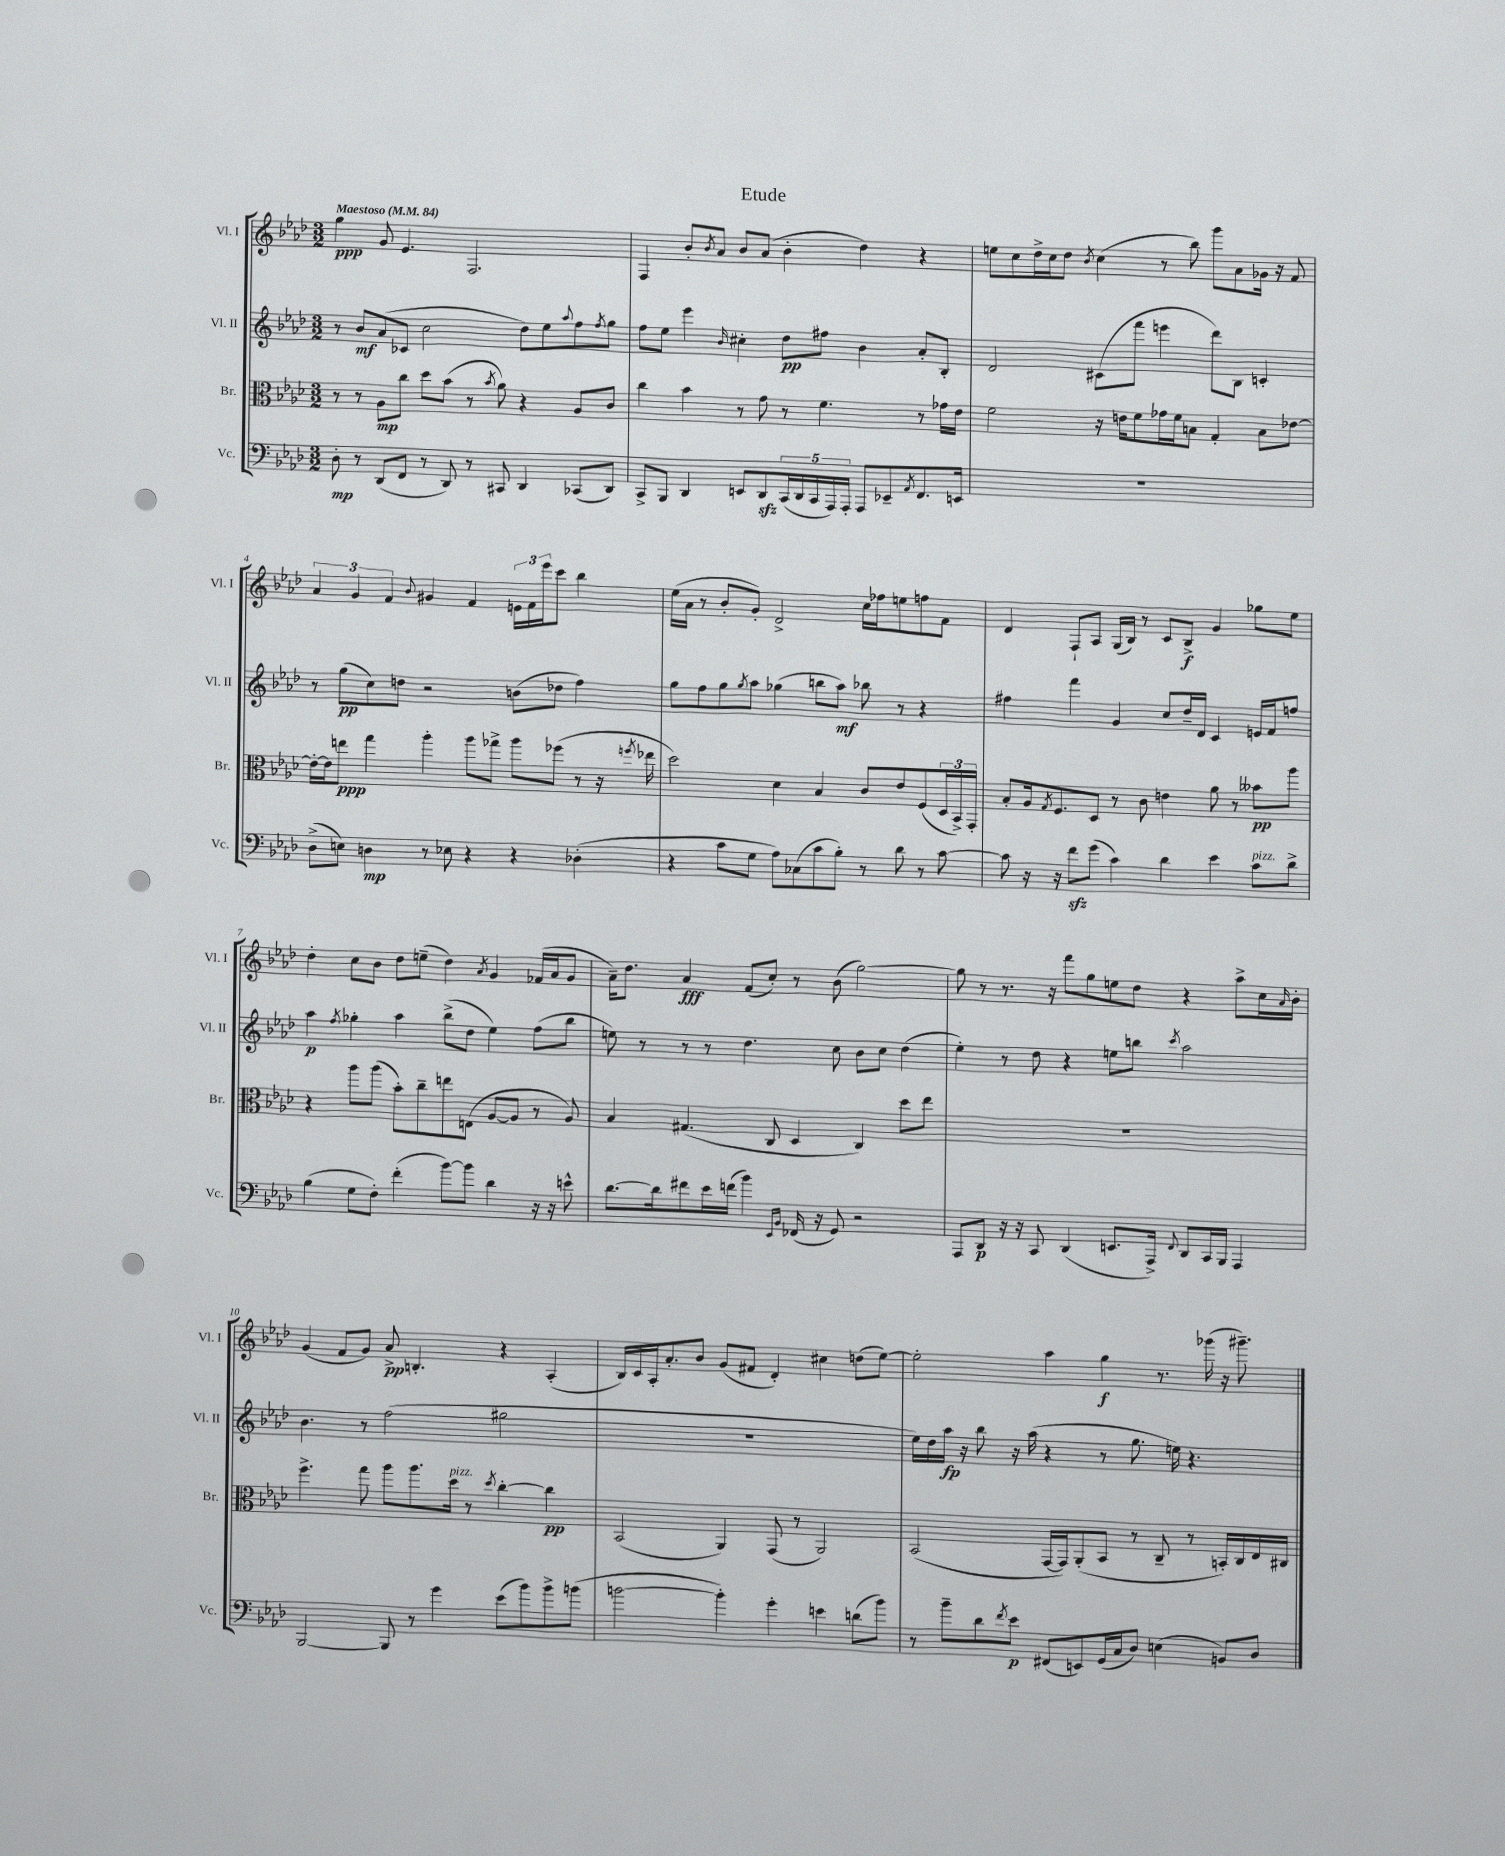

**kern	**dynam	**kern	**dynam	**kern	**dynam	**kern	**dynam
*part4	*part4	*part3	*part3	*part2	*part2	*part1	*part1
*staff4	*staff4	*staff3	*staff3	*staff2	*staff2	*staff1	*staff1
*I"Vc.	*	*I"Br.	*	*I"Vl. II	*	*I"Vl. I	*
*I'Vc.	*	*I'Br.	*	*I'Vl. II	*	*I'Vl. I	*
*clefF4	*	*clefC3	*	*clefG2	*	*clefG2	*
*k[b-e-a-d-]	*	*k[b-e-a-d-]	*	*k[b-e-a-d-]	*	*k[b-e-a-d-]	*
*M3/2	*	*M3/2	*	*M3/2	*	*M3/2	*
*MM84	*	*MM84	*	*MM84	*	*MM84	*
=1	=1	=1	=1	=1	=1	=1	=1
!	!	!	!	!	!	!LO:TX:a:B:t=Maestoso	!
8D-'\	mp	8r	.	8r	.	4gg\	ppp
8r	.	8r	.	8b-/L	mf	.	.
(8DD-/L	.	8A-\L	mp	(8a-/	.	8g/	.
8FF/J	.	8cc\J	.	8c-X/J	.	4.e-/	.
8r	.	8dd-\L	.	2cc\	.	.	.
8DD-/)	.	(8b-\J	.	.	.	.	.
8r	.	8r	.	.	.	2.F/	.
.	.	8qb-/	.	.	.	.	.
8CC#X/	.	8a-\)	.	.	.	.	.
4DD-/	.	4r	.	8dd-\L)	.	.	.
.	.	.	.	8ee-\	.	.	.
.	.	.	.	8qqaa-/	.	.	.
(8CC-X/L	.	8A-/L	.	8ff\	.	.	.
.	.	.	.	8qff/	.	.	.
8DD-/J)	.	8c/J	.	8gg\J	.	.	.
=2	=2	=2	=2	=2	=2	=2	=2
8CC^/L	.	4cc\	.	8ff\L	.	4F/	.
8BBB-/J	.	.	.	8ee-\J	.	.	.
4DD-/	.	4b-\	.	4eee-\	.	8b-'/L	.
.	.	.	.	.	.	8qb-/	.
.	.	.	.	.	.	8a-/J	.
.	.	.	.	16qqb-/	.	.	.
8EEn/L	.	8r	.	4cc#X'\	.	8b-/L	.
8DD-zz/	.	8g\	.	.	.	(8a-/J	.
(20CC/L	.	8r	.	8dd-\L	pp	4b-'\	.
20DD-/	.	.	.	.	.	.	.
20CC/	.	.	.	.	.	.	.
.	.	4.f\	.	8ff#X\J	.	.	.
20AAA-/)	.	.	.	.	.	.	.
20AAA-'/JJ	.	.	.	.	.	.	.
8AAA-/L	.	.	.	4b-\	.	4dd-\)	.
8EE-X~/	.	.	.	.	.	.	.
8qAA-/	.	.	.	.	.	.	.
8.FF/	.	8r	.	8a-'/L	.	4r	.
.	.	16g-X\LL	.	8B-'/J	.	.	.
16EEn/Jk	.	16e-\JJ	.	.	.	.	.
=3	=3	=3	=3	=3	=3	=3	=3
1.r	.	2f\	.	2d-/	.	8een\L	.
.	.	.	.	.	.	8cc\	.
.	.	.	.	.	.	16dd-^\L	.
.	.	.	.	.	.	16cc\J	.
.	.	.	.	.	.	8dd-\J	.
.	.	.	.	.	.	8qb-/	.
.	.	16r	.	(8c#X\L	.	(4cc\	.
.	.	16en\KL	.	.	.	.	.
.	.	8f\	.	8fff\J	.	.	.
.	.	16g-X\L	.	4eeen\	.	8r	.
.	.	16f\J	.	.	.	.	.
.	.	8Bn\J	.	.	.	8bb-\)	.
.	.	4G'/	.	8ddd-\L)	.	8ggg\L	.
.	.	.	.	8B-\J	.	8a-\	.
.	.	8B\L	.	4cn'/	.	16g-X\Jk	.
.	.	.	.	.	.	16r	.
.	.	[8e-X\J	.	.	.	8f/	.
!!LO:LB:g=z
=4	=4	=4	=4	=4	=4	=4	=4
(8D-^\L	.	16e-'\LL_	.	8r	.	6a-/	.
.	.	16e-\J]	.	.	.	.	.
8En\J)	.	8een\J	ppp	(8gg\L	pp	.	.
.	.	.	.	.	.	6g/	.
4Dn\	mp	4gg\	.	8cc\)	.	.	.
.	.	.	.	.	.	6f/	.
.	.	.	.	8ddn\J	.	.	.
.	.	.	.	.	.	8qqb-/	.
8r	.	4aa-'\	.	2r	.	4g#X/	.
8E-X\	.	.	.	.	.	.	.
4r	.	8aa-\L	.	.	.	4f/	.
.	.	8gg-X^\J	.	.	.	.	.
4r	.	8aa-\L	.	(8bn\L	.	24en\LL	.
.	.	.	.	.	.	24f\	.
.	.	.	.	.	.	24eee-\J	.
.	.	(8ff-X\J	.	8dd-X\J	.	8ccc\J	.
(4D-X'\	.	8r	.	4ff\)	.	4bb-\	.
.	.	16r	.	.	.	.	.
.	.	8qffn/	.	.	.	.	.
.	.	16ee-X\	.	.	.	.	.
=5	=5	=5	=5	=5	=5	=5	=5
4r	.	2dd-\)	.	8gg\L	.	(16ee-\LL	.
.	.	.	.	.	.	16a-\JJ	.
.	.	.	.	8ff\	.	8r	.
8c\L	.	.	.	8gg\	.	8b-'/L	.
.	.	.	.	8qgg/	.	.	.
8G\J	.	.	.	8aa-\J	.	8g'/J)	.
8A-\L)	.	4d-\	.	(4gg-X\	.	2d-^/	.
(8C-X\	.	.	.	.	.	.	.
8c\	.	4B-/	.	8bbn\L	.	.	.
8B-'\J)	.	.	.	8aa-\J)	mf	.	.
8r	.	8c/L	.	8bb-X\	.	16cc\LL	.
.	.	.	.	.	.	16ff-X\J	.
8d-\	.	8e-/	.	8r	.	8een\	.
8r	.	(8F/	.	4r	.	8ffn\	.
[8c\	.	24D-/L	.	.	.	8f\J	.
.	.	24BB-^/)	.	.	.	.	.
.	.	24GG'/JJ	.	.	.	.	.
=6	=6	=6	=6	=6	=6	=6	=6
8c\]	.	8B-'/L	.	4ff#X\	.	4d-/	.
16r	.	16A-/k	.	.	.	.	.
.	.	8qG/	.	.	.	.	.
16r	.	8.F/	.	.	.	.	.
8fzz\L	.	.	.	4fff\	.	8F`/L	.
(8g\J	.	8D-/J	.	.	.	8A-/J	.
4c\)	.	8r	.	4g/	.	(16G/LL	.
.	.	.	.	.	.	16B-/JJ)	.
.	.	8c\	.	.	.	8r	.
4d-\	.	4en\	.	8cc/L	.	8c/L	.
.	.	.	.	16dd-~/L	.	8B-^/J	f
.	.	.	.	16d-/JJ	.	.	.
4e-\	.	8a-\	.	4c/	.	4g/	.
.	.	8r	.	.	.	.	.
!LO:TX:a:i:t=pizz.	!	!	!	!	!	!	!
8c\L	.	8b--X\L	pp	16en/LL	.	8gg-X\L	.
.	.	.	.	16f/J	.	.	.
8d-^\J	.	8aa-\J	.	8ffn/J	.	8ee-\J	.
!!LO:LB:g=z
=7	=7	=7	=7	=7	=7	=7	=7
(4B-\	.	4r	.	4aa-\	p	4dd-'\	.
.	.	.	.	8qff/	.	.	.
8G\L	.	8aa-\L	.	4gg-X'\	.	8cc\L	.
8F'\J)	.	(8aa-\J	.	.	.	8b-\J	.
(4f'\	.	8b-'\L)	.	4aa-\	.	8dd-\L	.
.	.	8cc~\	.	.	.	(8een~\J	.
[8b-\L)	.	8een\	.	(8bb-^\L	.	4dd-\)	.
8b-\J]	.	(8En\J	.	8dd-\J	.	.	.
.	.	.	.	.	.	8qa-/	.
4d-\	.	[8A-/L	.	4ee-\)	.	4g/	.
.	.	8A-/J]	.	.	.	.	.
16r	.	8r	.	(8ff\L	.	(16f-X/LL	.
16r	.	.	.	.	.	16a-/J	.
8en^^\	.	8A-/)	.	8bb-\J	.	8g/J	.
=8	=8	=8	=8	=8	=8	=8	=8
[8.d-\L	.	4B-/	.	8een\)	.	16a-~\KL)	.
.	.	.	.	.	.	8.dd-\J	.
.	.	.	.	8r	.	.	.
16d-\k]	.	.	.	.	.	.	.
8f#X\	.	(4.G#X/	.	8r	.	4a-/	fff
16e-\L	.	.	.	8r	.	.	.
(16fn\JJ	.	.	.	.	.	.	.
4b-\)	.	.	.	4.dd-\	.	(8f/L	.
.	.	8C/	.	.	.	8cc'/J)	.
16qqEE-/LL	.	.	.	.	.	.	.
16qqBB-/JJ	.	.	.	.	.	.	.
(16FF-X/	.	4D-/	.	.	.	8r	.
16r	.	.	.	.	.	.	.
8GG/)	.	.	.	8cc\	.	(8b-\	.
2r	.	4C/)	.	8b-\L	.	[2gg\)	.
.	.	.	.	8cc\J	.	.	.
.	.	8dd-\L	.	(4dd-\	.	.	.
.	.	8ee-\J	.	.	.	.	.
=9	=9	=9	=9	=9	=9	=9	=9
8AAA-/L	.	1.r	.	4ee-'\)	.	8gg\]	.
8DD-/J	p	.	.	.	.	8r	.
16r	.	.	.	8r	.	8.r	.
16r	.	.	.	.	.	.	.
8CC/	.	.	.	8dd-\	.	.	.
.	.	.	.	.	.	16r	.
(4DD-/	.	.	.	4r	.	8fff\L	.
.	.	.	.	.	.	8gg\	.
8.EEn/L	.	.	.	8een\L	.	8een\	.
.	.	.	.	8bbn\J	.	8dd-\J	.
16AAA-^/Jk)	.	.	.	.	.	.	.
8qqFF/	.	.	.	8qccc/	.	.	.
8DD-/L	.	.	.	2aa-\	.	4r	.
16CC/L	.	.	.	.	.	.	.
16BBB-/JJ	.	.	.	.	.	.	.
4AAA-/	.	.	.	.	.	8aa-^\L	.
.	.	.	.	.	.	16cc\L	.
.	.	.	.	.	.	16qqa-/	.
.	.	.	.	.	.	16b-'\JJ	.
!!LO:LB:g=z
=10	=10	=10	=10	=10	=10	=10	=10
[2BBB-/	.	4.ff^\	.	4.b-\	.	(4g/	.
.	.	.	.	.	.	8f/L	.
.	.	8gg\	.	8r	.	8g/J)	.
8BBB-/]	.	8aa-\L	.	(2ff\	.	8a-^/	pp
8r	.	8.aa-\	.	.	.	4.Bn'/	.
4g\	.	.	.	.	.	.	.
!	!	!LO:TX:a:i:t=pizz.	!	!	!	!	!
.	.	16dd-\Jk	.	.	.	.	.
.	.	8r	.	.	.	.	.
.	.	8qdd-/	.	.	.	.	.
(8e-\L	.	[4cc'\	.	2gg#X\	.	4r	.
8b-\)	.	.	.	.	.	.	.
8b-^\	.	4cc\]	pp	.	.	(4A-'/	.
(8bn\J	.	.	.	.	.	.	.
=11	=11	=11	=11	=11	=11	=11	=11
[2bn\	.	(2BB-/	.	1.r	.	16B-/LL)	.
.	.	.	.	.	.	16c/	.
.	.	.	.	.	.	16A-'/J	.
.	.	.	.	.	.	8.a-'/	.
.	.	.	.	.	.	8b-/J	.
4b'\])	.	4AA-/)	.	.	.	(8g/L	.
.	.	.	.	.	.	8f#X/J	.
4g'\	.	(8GG/	.	.	.	4d-'/)	.
.	.	8r	.	.	.	.	.
4en\	.	2AA-/)	.	.	.	4cc#X\	.
(8dn\L	.	.	.	.	.	(8ddn\L	.
8b\J)	.	.	.	.	.	[8ee-\J)	.
=12	=12	=12	=12	=12	=12	=12	=12
8r	.	(2BB-/	.	16ee-\LL)	.	2ee-'\]	.
.	.	.	.	16dd-\	.	.	.
8b-~\L	.	.	.	16aa-\JJ	fp	.	.
.	.	.	.	16r	.	.	.
8d-\	.	.	.	8bb-\	.	.	.
8qf/	.	.	.	.	.	.	.
8e-\J	p	.	.	16r	.	.	.
.	.	.	.	(16aa-\	.	.	.
(8FF#X/L	.	[16GG/LL	.	4r	.	4aa-\	.
.	.	16GG/J])	.	.	.	.	.
8EEn/)	.	(8AA-'/	.	.	.	.	.
(16GG/L	.	8BB-/J	.	8r	.	4gg\	f
16C/J	.	.	.	.	.	.	.
8D-/J)	.	8r	.	8.gg\	.	.	.
(4En\	.	8C~/	.	.	.	8.r	.
.	.	.	.	16een\)	.	.	.
.	.	8r	.	4.r	.	.	.
.	.	.	.	.	.	(16ggg-X\	.
8BBn/L)	.	16BBn'/LL)	.	.	.	16r	.
.	.	16C/	.	.	.	8.ggg#X~\)	.
8D-/J	.	16E-/	.	.	.	.	.
.	.	16C#X/JJ	.	.	.	.	.
==	==	==	==	==	==	==	==
*-	*-	*-	*-	*-	*-	*-	*-
